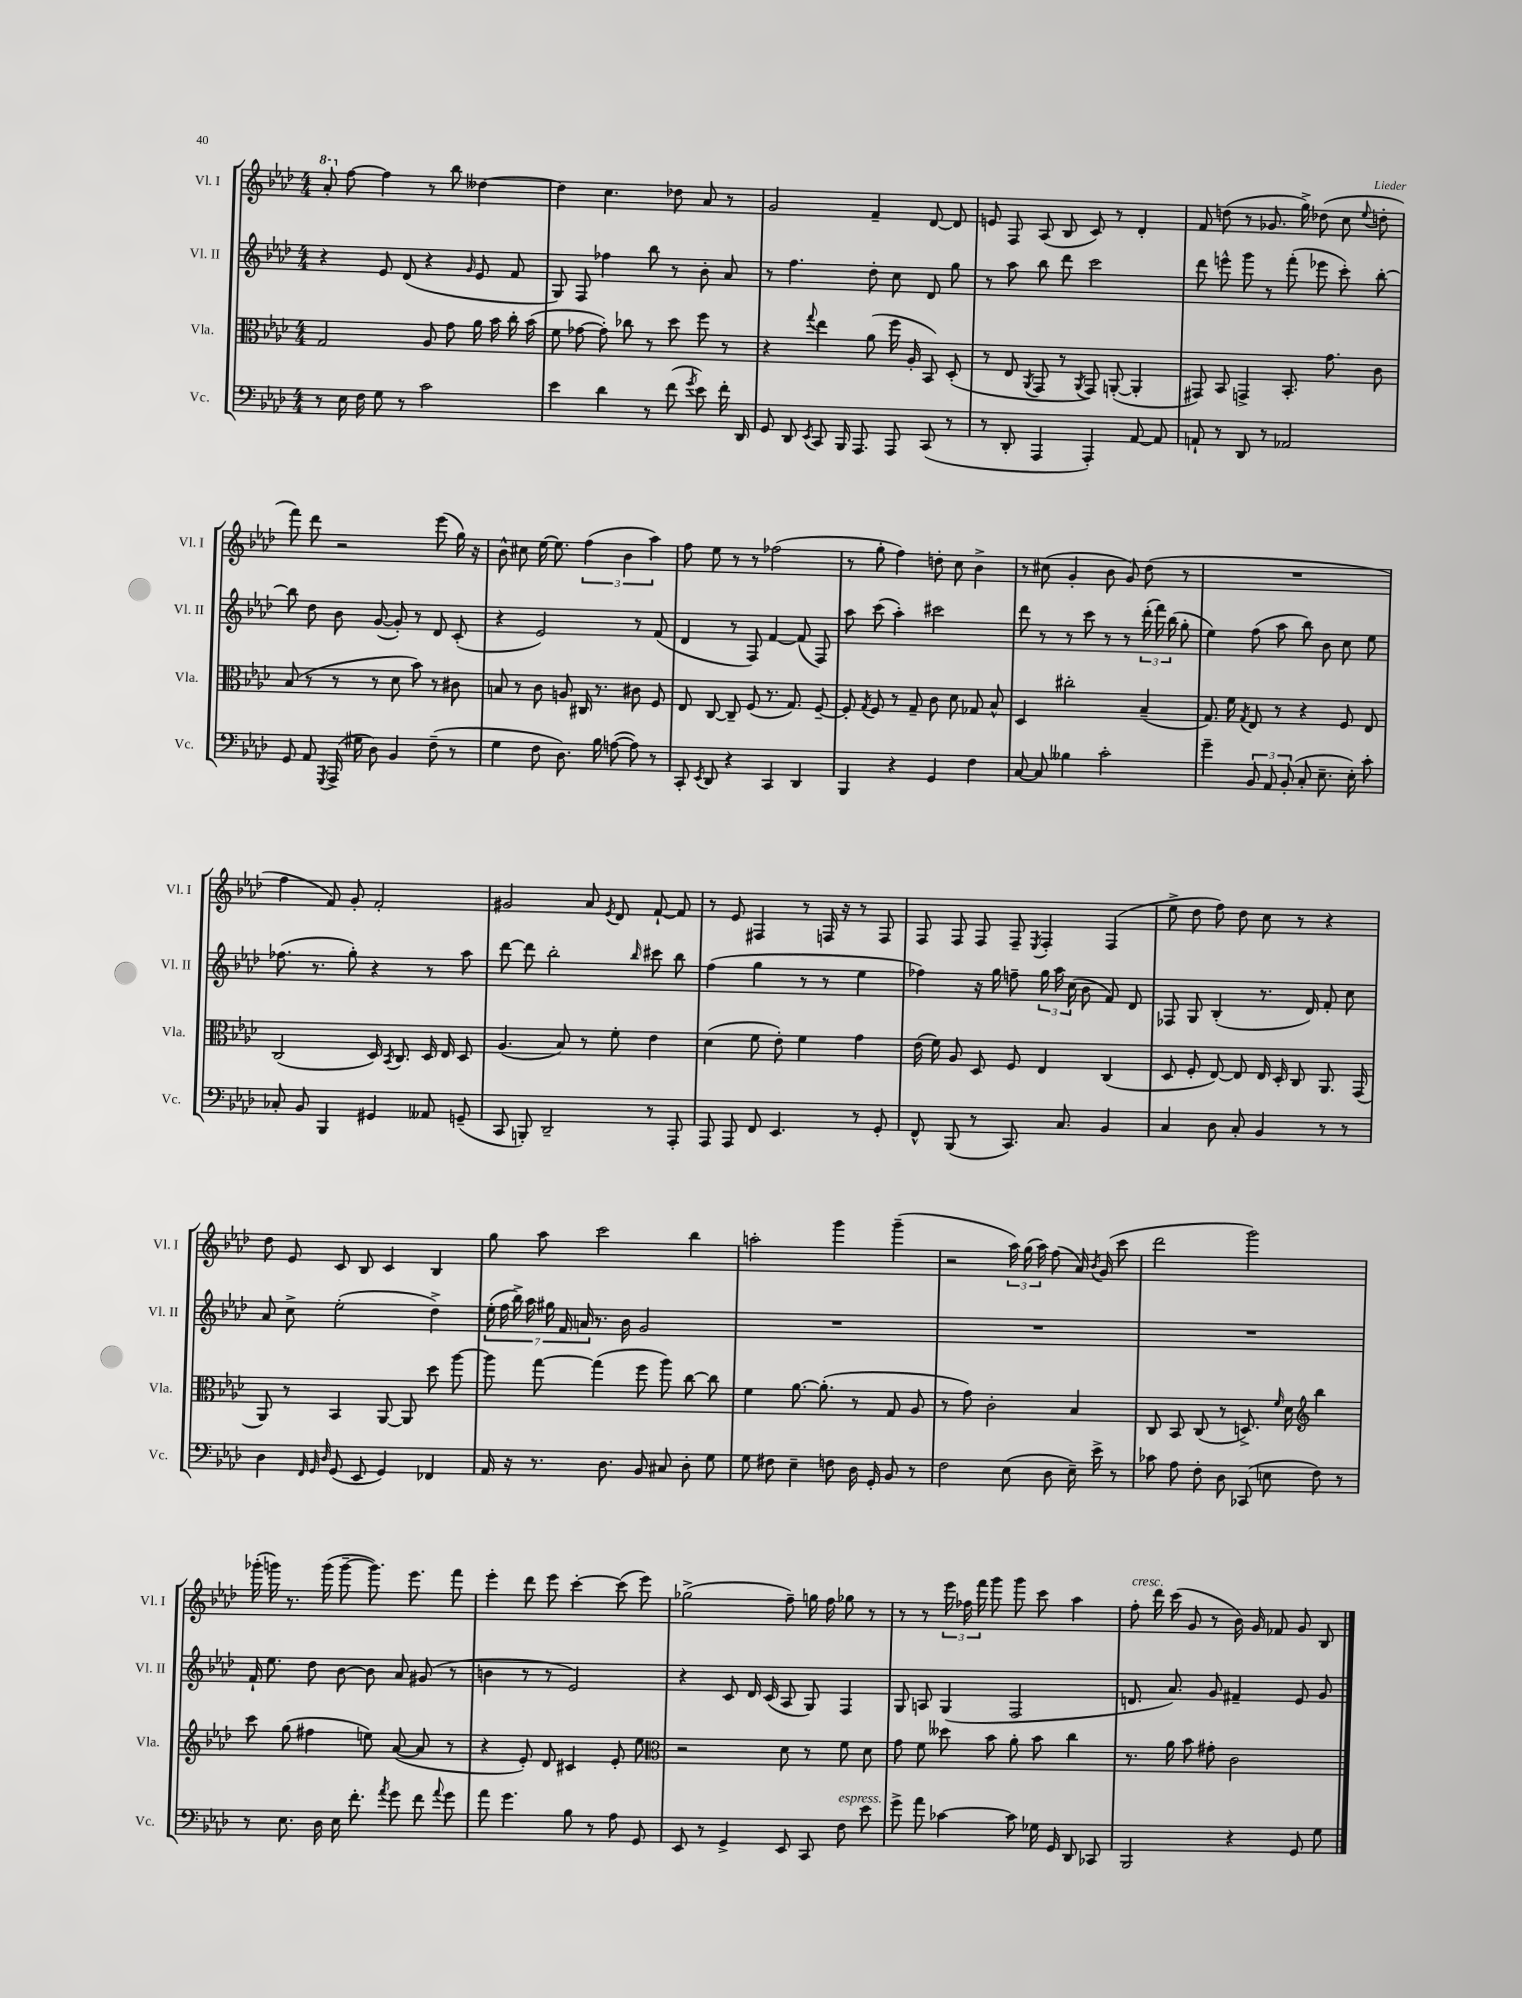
<<
\new StaffGroup <<
\new Staff = "s0" \with { instrumentName = "Vl. I" shortInstrumentName = "Vl. I" } {
    \clef treble \key aes \major \numericTimeSignature \time 4/4
    \autoBeamOff \ottava #1 aes''8-. \ottava #0 f''8~ f''4 r8 bes''8 deses''4~ |
    deses''4 c''4. des''8 aes'8 r8 |
    g'2 f'4-- des'8~ des'8 |
    e'8 f8 aes8( bes8 c'8) r8 des'4-. |
    f'8 d''8( r8 ges'8. g''16->) des''8( c''8 \appoggiatura { ees''8 } d''8-. |
    f'''8) des'''8 r2 ees'''8( g''16) r16 |
    bes'8-^ cis''8 ees''16~ ees''8. \tuplet 3/2 { f''4( bes'4 aes''4) } |
    f''8 ees''8 r8 r8 fes''2( |
    r8 g''8-. f''4) d''8-. c''8 bes'4-> |
    r8 cis''8( g'4-. bes'8 g'8) des''8( r8 |
    R1 |
    f''4 f'8) g'8-. f'2-. |
    gis'2 aes'8 \acciaccatura { ees'8 } des'8 f'8~-! f'8 |
    r8 ees'8 fis4 r8 f16 r16 r8 f8 |
    f8 f8 f8 f8-- \acciaccatura { ees8 } f4-. f4( |
    ees''8-> des''8 f''8) des''8 c''8 r8 r4 |
    des''8 ees'8 c'8 bes8 c'4 bes4 |
    g''8 aes''8 c'''2 bes''4 |
    a''2-. g'''4 g'''4--( |
    r2 \tuplet 3/2 { aes''16) g''16( aes''16) } f''8( aes'16) \acciaccatura { bes'8 } g'16( c'''8 |
    des'''2 g'''2) |
    ges'''16-.( g'''16) r8. g'''16( g'''8~-- g'''8.) ees'''8. f'''8 |
    ees'''4-. des'''8 ees'''8 c'''4~-. c'''8( ees'''8) |
    ges''2->( f''8--) g''16 f''16 ges''8 r8 |
    r8 r8 \tuplet 3/2 { ees'''16 fes''16 f'''16 } g'''8 g'''8 c'''8 aes''4 |
    f''8-.^\markup { \italic "cresc." } des'''16 c'''16( g'8 r8 bes'16) g'16 fes'8 g'8 bes8 \bar "|." |
}
\new Staff = "s1" \with { instrumentName = "Vl. II" shortInstrumentName = "Vl. II" } {
    \clef treble \key aes \major \numericTimeSignature \time 4/4
    \autoBeamOff r4 ees'8 des'8( r4 \grace { g'16 } ees'8 f'8 |
    g8) f8 fes''4 bes''8 r8 bes'8-. aes'8 |
    r8 f''4. des''8-. c''8 des'8 g''8 |
    r8 aes''8 bes''8 des'''8 c'''2 |
    des'''8 e'''8-^ g'''8 r8 f'''8-.( ees'''8 c'''8-.) bes''8~-. |
    bes''8 des''8 bes'8 g'8~( g'8-.) r8 des'8 c'8-.( |
    r4 ees'2) r8 f'8( |
    des'4 r8 f8) f'4~ f'8( f8) |
    aes''8 c'''8( aes''4-.) cis'''2 |
    des'''8 r8 r8 c'''8 r8 r8 \tuplet 3/2 { des'''16-.( f'''16) bes''16( } g''8-. |
    ees''4) f''8( aes''8 bes''8) bes'8 c''8 ees''8 |
    fes''8.( r8. g''8-.) r4 r8 aes''8 |
    des'''8~ des'''8 bes''2-. \grace { bes''16 } cis'''8 bes''8 |
    f''4( g''4 r8 r8 ees''4 |
    fes''4) r16 g''16 f''8-- \tuplet 3/2 { g''16 aes''16 c''16( } bes'8 f'8) des'8 |
    fes8 g8 bes4-.( r8. des'16) f'8-. c''8 |
    aes'8 c''8-> ees''2-.( des''4->) |
    \tuplet 7/4 { ees''16-.( f''16 bes''16->) aes''16 gis''16 f'16 a'16 } r8. bes'16 g'2 |
    R1 |
    R1 |
    R1 |
    f'16-! ees''8. des''8 bes'8~ bes'8 aes'8 gis'8( r8 |
    b'4 r8 r8 ees'2) |
    r4 c'8 des'16 c'16( aes8 g8) f4 |
    g8 a8 g4( f2 |
    d'8. aes'8.) g'8 fis'4-- ees'8 g'8 \bar "|." |
}
\new Staff = "s2" \with { instrumentName = "Vla." shortInstrumentName = "Vla." } {
    \clef alto \key aes \major \numericTimeSignature \time 4/4
    \autoBeamOff g2 aes8 g'8 aes'16 bes'16 c''16-. bes'16( |
    f'8 ges'8~ ges'8-.) ces''8 r8 des''8 f''8 r8 |
    r4 \appoggiatura { g''8 } ees''4 aes'8( f''16 aes16-. bes,8) des8-.( |
    r8 ees8 \acciaccatura { aes,8 } g,8 r8 \acciaccatura { aes,8 } g,8) a,8~-.( a,4-. |
    gis,8) bes,8 g,4-> bes,8.-. g'8. c'8 |
    bes8( r8 r8 r8 des'8 bes'8) r8 cis'8 |
    b8 r8 c'8 a8 cis16 r8. cis'8 f8 |
    ees8 c8~ c8-- f8( r8. g8.) f8~-- |
    f8-. \acciaccatura { g8 } f8 r8 g8-- c'8 des'8 ges8 bes8-^ |
    des4 cis''2-. bes4--( |
    g8.) f'16 \acciaccatura { g8 } ees8 r8 r4 f8 ees8 |
    c2( des16) \acciaccatura { bes,8 } c8. des16 ees16 des8 |
    aes4.( bes8) r8 f'8-. ees'4 |
    des'4( f'8 ees'8-.) f'4 g'4 |
    ees'16( f'16) aes8 des8 f8 ees4 c4( |
    des8 f8-. ees8~) ees8 ees16 des16-. c8 aes,8. g,16( |
    aes,8) r8 bes,4 aes,8~ aes,8 des''8 aes''8~ |
    aes''8 g''8~ g''4( f''8 aes''8) c''8~ c''8 |
    f'4 aes'8.~ aes'8.-.( r8 g8 aes8 |
    r8 g'8) c'2-. bes4 |
    c8 bes,8 c8( r8 d8.->) \grace { f'16 } des'16 \clef treble bes''4 |
    c'''8 g''8( fis''4 e''8) aes'8~( aes'8 r8 |
    r4 ees'8-.) des'8 cis'4 ees'8-. ees''8 |
    \clef alto r2 des'8 r8 f'8 des'8 |
    g'8 f'8 deses''8 bes'8 aes'8-. bes'8 c''4 |
    r8. aes'16 bes'8 gis'8-. c'2 \bar "|." |
}
\new Staff = "s3" \with { instrumentName = "Vc." shortInstrumentName = "Vc." } {
    \clef bass \key aes \major \numericTimeSignature \time 4/4
    \autoBeamOff r8 ees16 f16 g8 r8 c'2 |
    ees'4 des'4 r8 f'8( \acciaccatura { g'8 } ees'8) f'16-. des,16 |
    g,8 des,8 \acciaccatura { ees,8 } c,8 bes,,16 aes,,8. aes,,8 c,8( r8 |
    r8 des,8-. aes,,4 aes,,4-.) aes,8~ aes,8 |
    a,8-! r8 des,8 r8 aes,2 |
    g,8 aes,8 \acciaccatura { g,,8 } aes,,16->( gis16 des8) bes,4 f8--( r8 |
    g4 f8 des8.) bes16 a8~( a8) r8 |
    c,8-. \acciaccatura { ees,8 } des,8 r4 c,4 des,4 |
    bes,,4 r4 g,4 f4 |
    c8~ c8 beses4 c'2-. |
    g'4-- \tuplet 3/2 { bes,8 aes,8 bes,8-.( } c8-. ees8.-- ees16-.) c'8-. |
    ces8-. bes,8 bes,,4 gis,4 aeses,8 g,8--( |
    c,8 b,,8-.) des,2-- r8 aes,,8-. |
    aes,,8 aes,,8 f,8 ees,4. r8 g,8-. |
    f,8-^ bes,,8( r8 c,8.) c8. bes,4 |
    c4 des8 c8-. bes,4 r8 r8 |
    des4 \grace { f,32 g,32 des32 } g,8( ees,8 g,4) fes,4 |
    aes,16 r16 r8. des8. bes,8 cis8 des8-. g8 |
    g8 fis8 ees4-- f8 des16 g,16-. bes,8 r8 |
    f2 ees8( des8 ees16--) ees'16-> r8 |
    ces'8 aes8 f8-. des8 ces,8( e8 f8) r8 |
    r8 ees8. des16 ees16 f'8.-. \acciaccatura { aes'8 } g'8 f'8 \appoggiatura { aes'8 } g'8 |
    aes'8 g'4. bes8 r8 aes8 g,8 |
    ees,8 r8 g,4-> ees,8 c,8 f8^\markup { \italic "espress." } ees'8 |
    g'8-> aes'8 ces'4~ ces'8 ges16 g,16 des,8 ces,8 |
    bes,,2 r4 g,8 g8 \bar "|." |
}
>>
>>
\layout { \context { \Score \remove "Bar_number_engraver" } }
